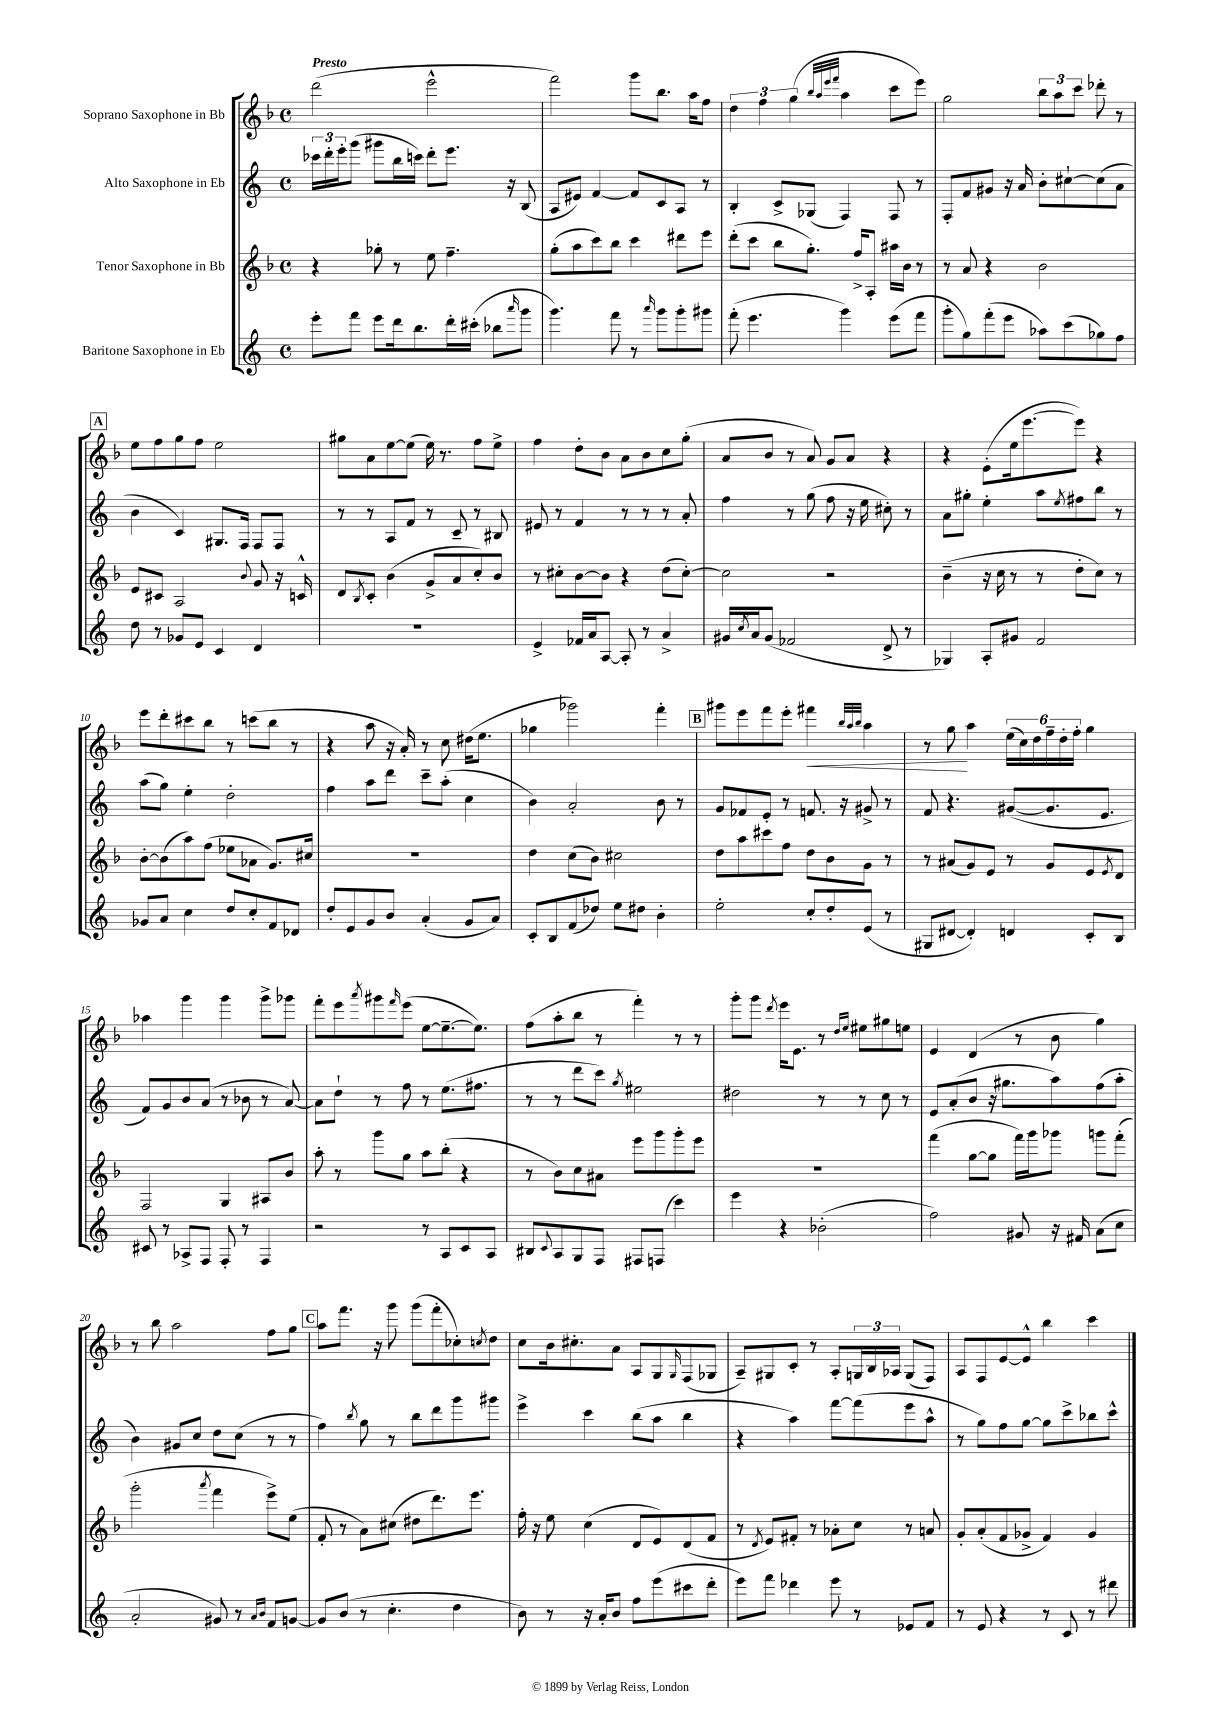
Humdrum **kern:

**kern	**kern	**kern	**kern
*staff4	*staff3	*staff2	*staff1
*clefG2	*clefG2	*clefG2	*clefG2
*k[]	*k[b-]	*k[]	*k[b-]
*M4/4	*M4/4	*M4/4	*M4/4
*met(c)	*met(c)	*met(c)	*met(c)
8eee'	4r	24ccc-	(2ddd
.	.	24ddd'	.
.	.	24eee'	.
8fff	.	(8ggg	.
8eee	8gg-'	8ggg#	.
16ddd	8r	16bb	.
8.bb	.	16ccc)	.
.	8ee	8ddd'	2eee^^
16ddd'	4.ff~	8.eee	.
(16ccc#'	.	.	.
8bb-	.	.	.
.	.	16r	.
16qqaaa	.	.	.
8ggg	.	(8B	.
=	=	=	=
4.ggg)	(8gg'	8A	2fff)
.	8aa	8e#)	.
.	8ccc)	[4f	.
8fff	8bb-	.	.
8r	4ccc	8f]	8ggg
16qqaaa	.	.	.
8ggg	.	8c	8.bb-
8ggg'	8ddd#	8A	.
.	.	.	16aa
8ggg#	8eee	8r	8ff
=	=	=	=
(8fff'	(8ddd'	4B'	6dd
4.eee	8ccc	.	.
.	.	.	6ff
.	8bb-	8c^	.
.	.	.	(6gg
.	8.gg')	(8G-	.
.	.	.	32qqbb-
.	.	.	32qqaa
.	.	.	32qqeee
.	.	.	32qqfff
4ggg)	.	4F)	4aa
.	16ff^	.	.
.	8A'	.	.
(8eee	16aa#	8F	8ccc
.	16b-	.	.
8fff	8r	8r	8eee)
=	=	=	=
8ggg'	8r	8F'	2gg
8gg)	8a	8f	.
(8fff'	4r	8g#	.
8eee	.	16r	.
.	.	16a	.
8aa-)	2b-	8b'	12bb-
.	.	.	12aa
(8ccc	.	[8cc#`	.
.	.	.	12ccc
8gg-)	.	(8cc#]	8ddd-'
8ff	.	8a	8r
=	=	=	=
8dd	8e	4b	8ee
8r	8c#	.	8ff
8g-	2A	4c)	8gg
8e	.	.	8ff
4c	.	8.G#	2ee
.	.	16F	.
.	8qqb-	.	.
4d	8g	8F	.
.	16r	8F	.
.	16c^^	.	.
=	=	=	=
1r	8d	8r	8gg#
.	8qB-	.	.
.	8c'	8r	8a
.	(4b-	8A	[8ee
.	.	8f	(8ee]
.	8g^	8r	16ee)
.	.	.	8.r
.	8a	8c~	.
.	8cc')	8r	8ff
.	8b-	8B#	8ee^
=	=	=	=
4e^	8r	8e#	4ff
.	8cc#'	8r	.
16f-	[8b-	4f	8dd'
16a	.	.	.
[8A	8b-]	.	8b-
8A']	4r	8r	8a
8r	.	8r	8b-
4a^	(8dd	8r	8cc
.	[8cc#')	8a'	(8gg'
=	=	=	=
16g#	2cc#]	4ff	8a
8qcc	.	.	.
16a	.	.	.
(8g#	.	.	8b-
2f-	.	8r	8r
.	.	(8gg	8a)
.	2r	8ff	8g
.	.	16r	8a
.	.	16ee	.
8d^	.	8cc#')	4r
8r	.	8r	.
=	=	=	=
4G-)	(4b-~	8a	4r
.	.	8gg#'	.
8A'	16r	4ee'	(8e'
.	16cc	.	.
8g#	8r	.	16ee
.	.	.	[8.eee
2f	8r	8aa	.
.	.	8qee	.
.	8dd'	8ff#	8eee])
.	8cc)	8bb	4r
.	8r	8r	.
=	=	=	=
8g-	[8b-'	(8aa	8eee
8a	(8b-]	8gg)	8ddd'
4cc	8aa)	4ee'	8ccc#
.	(8ff	.	8bb-
8dd	8ee-	2dd'	8r
8cc'	8a-	.	(8ccc
8f	8.g)	.	8bb-
8d-	.	.	8r
.	16cc#	.	.
=	=	=	=
8dd'	1r	4ff	4r
8e	.	.	.
8g	.	8aa	8aa
8b	.	8ddd	16r
.	.	.	16a')
(4a'	.	8ccc~	8r
.	.	(8aa'	8cc
8g	.	4cc	(16dd#
.	.	.	8.ee
8a)	.	.	.
=	=	=	=
8c'	4dd	4b)	4gg-
8B	.	.	.
(8f	(8cc	2a'	2ggg-)
8dd-)	8b-)	.	.
8ee	2cc#	.	.
8dd#	.	.	.
4b'	.	8b	4fff'
.	.	8r	.
=	=	=	=
2ee'	8dd	8g	8ggg#
.	8aa	8f-	8eee
.	8ccc#	8e'	8fff
.	8ff	8r	8eee'
8cc'	8dd	8.f	4fff#
8dd'	8b-	.	.
.	.	16r	.
.	.	.	32qqbb-
.	.	.	32qqaa
.	.	.	32qqbb-
(8e	8g	8g#^	4aa
8r	8r	8r	.
=	=	=	=
8G#	8r	8f	8r
[8d#	(8a#	4.r	8gg
4d#'])	8g)	.	4aa
.	8e	.	.
4d	8r	([8g#	(24ee
.	.	.	24cc)
.	.	.	24dd
.	8g	8.g#]	24ff~
.	.	.	24dd'
.	.	.	24ff'
8c'	8e	.	4gg
.	.	8.e	.
.	8qe	.	.
8B	8d	.	.
=	=	=	=
8c#	2F	8f)	4aa-
8r	.	8g	.
8A-^	.	8b	4ggg
8F	.	(8a	.
8F'	4G	8r	4ggg
8r	.	8b-	.
4F	8A#	8r	8ggg^
.	8b-	[8a)	8ggg-
=	=	=	=
2r	8aa'	8a]	8fff'
.	8r	8dd`	8eee
.	.	.	8qaaa
.	8ggg	8r	8ggg#
.	.	.	16qqfff
.	8gg	8ff	(8eee
8r	8aa	8r	[8ee
8A	(8bb-'	(8.ee	8.ee~_
8c	4r	.	.
.	.	8.ff#	8.ee])
8A	.	.	.
=	=	=	=
8B#	8r	8r	(8ff
8qqc	.	.	.
8A	8b-)	8r	8aa'
8G	8cc	8ddd	8bb-
8F	8a#	8ccc)	8r
.	.	8qgg	.
8F#	8eee	2ee#	4fff')
(8F	8ggg	.	.
4ccc)	8ggg'	.	8r
.	8eee	.	8r
=	=	=	=
4eee	1r	2dd#	8ggg'
.	.	.	8ggg
.	.	.	8qddd
4r	.	.	16eee
.	.	.	8.e
(2b-'	.	8r	8r
.	.	.	16qqdd
.	.	.	16qqee
.	.	8r	8ee#
.	.	8cc	8gg#
.	.	8r	8ee
=	=	=	=
2ff)	(4fff	8e	4e
.	.	(8a'	.
.	[8gg	8b	(4d
.	8gg]	16r	.
.	.	8.gg#	.
8g#	16fff)	.	8r
.	16ggg	.	.
16r	8ggg-	8aa)	8b-
16f#	.	.	.
(8a	8ggg	(8ff	4gg)
8cc	(8fff'	8aa'	.
=	=	=	=
2a'	2ggg'	4b)	8r
.	.	.	8bb-
.	.	8g#	2aa
.	.	8cc	.
.	8qaaa	.	.
8g#)	4fff	8dd	.
8r	.	(8cc	.
16qqa	.	.	.
16qqb	.	.	.
8f	8eee^)	8r	8ff
[8g	(8ee	8r	8gg
=	=	=	=
8g]	8f'	4ff)	8aa
(8b	8r	.	8.fff
.	.	8qbb	.
8r	8a)	8gg	.
.	.	.	16r
4.cc'	(8cc#	8r	8ggg
.	8dd#	8bb	(8ggg
.	8.ddd)	8ddd	8fff'
4dd	.	8ggg	8cc-')
.	8.eee	.	.
.	.	.	8qcc
.	.	8ggg#	8dd
=	=	=	=
8b)	16ff'	4eee^	8cc
.	16r	.	.
8r	8ee	.	16b-
.	.	.	8.cc#'
16r	(4cc	4ccc	.
16a'	.	.	.
8b	.	.	8a
8ff	8d	(8bb	8A
(8eee	8e)	8aa	8G
.	.	.	16qqG
8ccc#	(8d	4bb	(8F
8ddd'	8f	.	8G-
=	=	=	=
8eee)	8r	4r	8A~)
.	8qd	.	.
8fff	8e)	.	8G#
4ddd-	8f#'	4aa)	8c'
.	8r	.	8r
8eee	8a-'	[8fff	8A'
8r	8cc	(8fff]	24G
.	.	.	24B-
.	.	.	24A-
8e-	8r	8eee	(8G
8f	8a	8aa^^	8F)
=	=	=	=
8r	8g'	8r	8A
8e	(8a'	8gg)	8F
4r	8f	8ff	[8e
.	8g-^	[8gg	8e^^]
8r	4f)	8gg]	4bb-
8c	.	8ccc^	.
8r	4g-	8bb-	4ccc
8ddd#	.	8ccc^^	.
==	==	==	==
*-	*-	*-	*-
